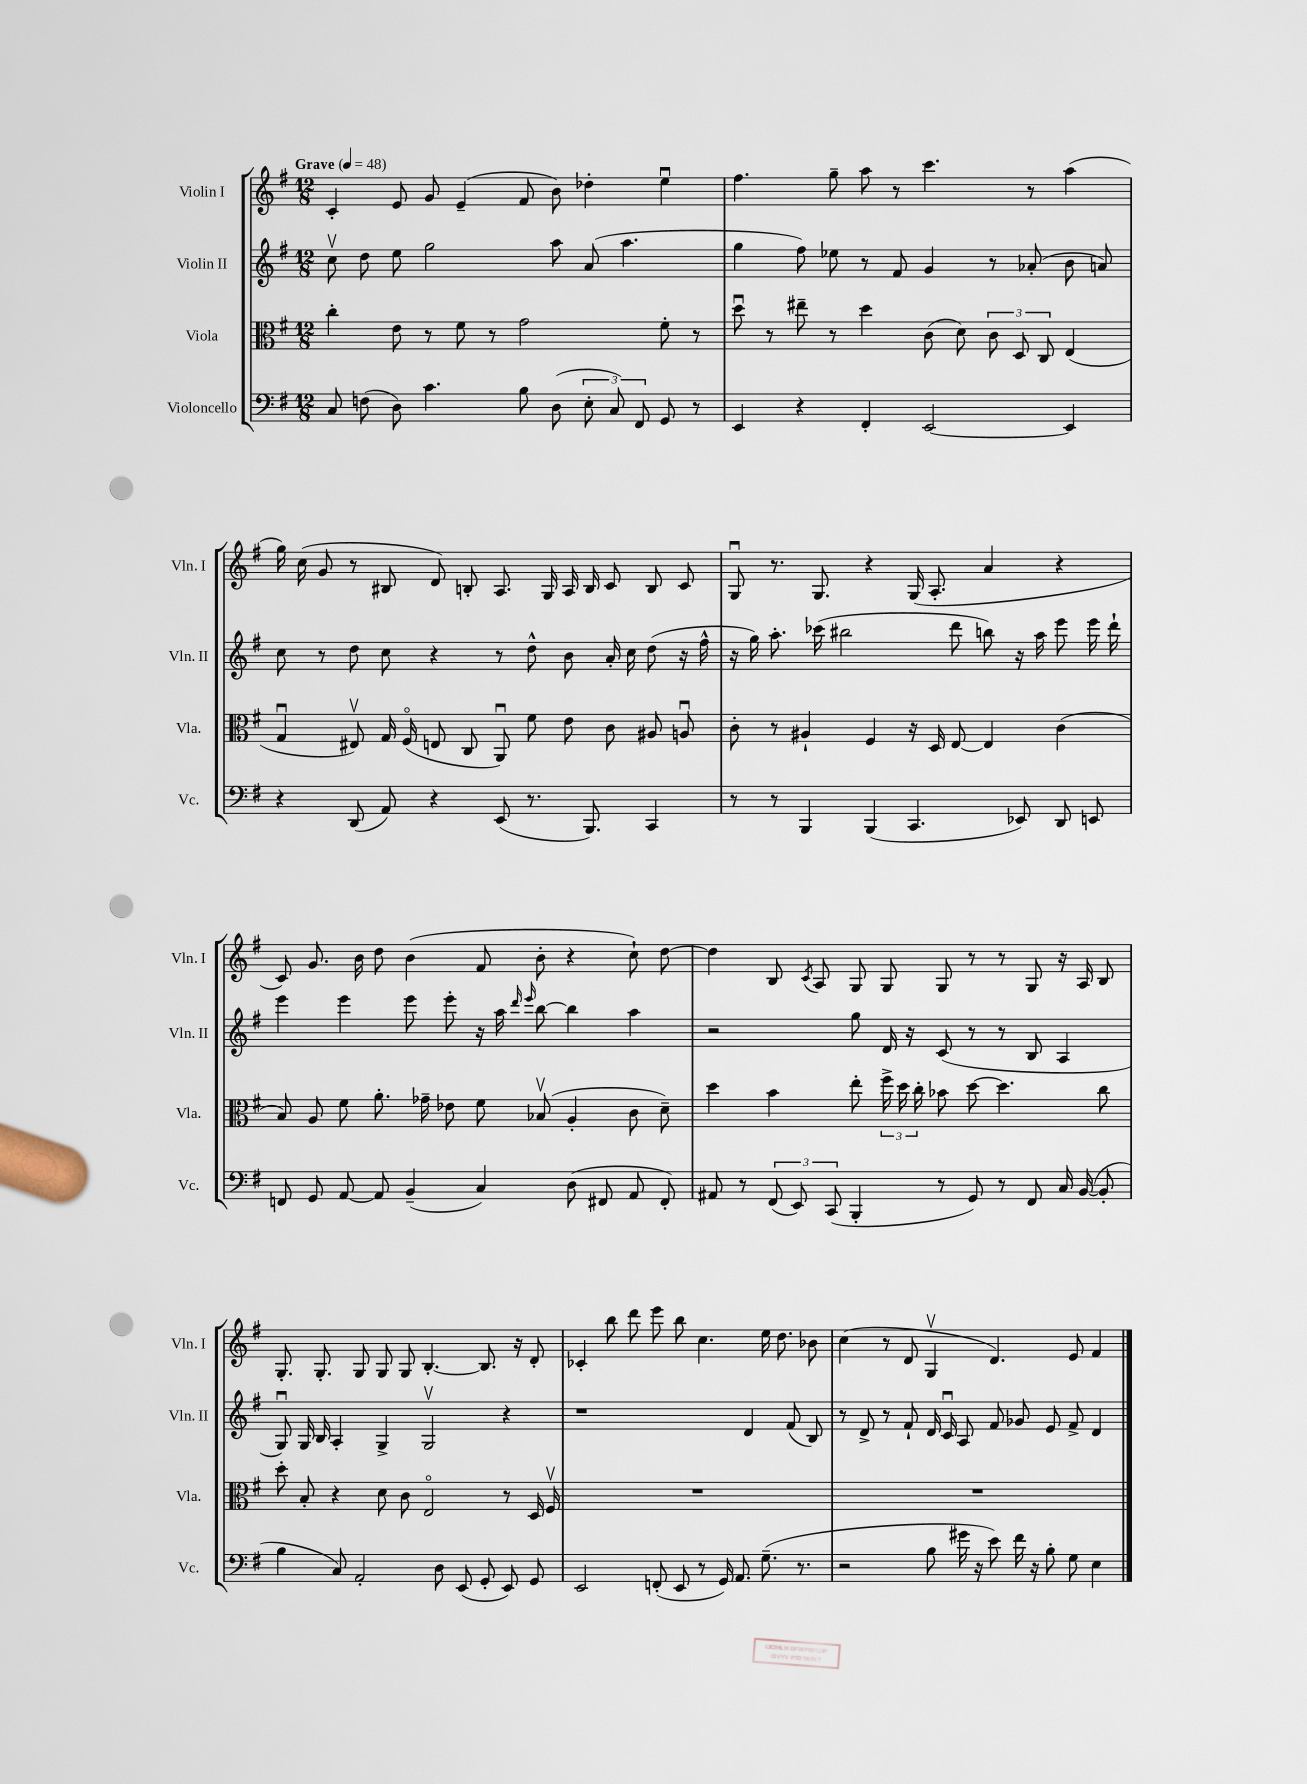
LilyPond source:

<<
\new StaffGroup <<
\new Staff = "s0" \with { instrumentName = "Violin I" shortInstrumentName = "Vln. I" } {
    \clef treble \key g \major \numericTimeSignature \time 12/8 \tempo "Grave" 4 = 48
    \autoBeamOff c'4-. e'8 g'8 e'4--( fis'8 b'8) des''4-. e''4\downbow |
    fis''4. g''8-- a''8 r8 c'''4. r8 a''4( |
    g''16) c''16( g'8 r8 bis8 d'8) b8-. a8. g16 a16 b16 c'8 b8 c'8 |
    g8\downbow r8. g8. r4 g16( a8.-. a'4 r4 |
    c'8) g'8. b'16 d''8 b'4( fis'8 b'8-. r4 c''8-!) d''8~ |
    d''4 b8 \acciaccatura { c'8 } a8 g8 g8 g8 r8 r8 g8 r16 a16 b8 |
    g8.-. g8.-. g8 g8 g8 b4.~-. b8. r16 d'8-. |
    ces'4-. b''8 d'''8 e'''8 b''8 c''4. e''16 d''8. bes'8 |
    c''4( r8 d'8 g4\upbow d'4.) e'8 fis'4 \bar "|." |
}
\new Staff = "s1" \with { instrumentName = "Violin II" shortInstrumentName = "Vln. II" } {
    \clef treble \key g \major \numericTimeSignature \time 12/8
    \autoBeamOff c''8\upbow d''8 e''8 g''2 a''8 a'8( a''4. |
    g''4 fis''8) ees''8 r8 fis'8 g'4 r8 aes'8-.( b'8 a'8) |
    c''8 r8 d''8 c''8 r4 r8 d''8-^ b'8 a'16-. c''16 d''8( r16 fis''16-^ |
    r16 g''16) a''8.-. ces'''16( bis''2 d'''8 b''8) r16 a''16 e'''8 e'''16 d'''16-! |
    e'''4 e'''4 e'''8 e'''8-. r16 a''16 \grace { d'''16 e'''16 } b''8~ b''4 a''4 |
    r2 g''8 d'16 r16 c'8( r8 r8 b8 a4 |
    g8\downbow) g16 b16 a4-. g4-> g2\upbow r4 |
    r1 d'4 fis'8( b8) |
    r8 d'8-> r8 fis'8-! d'16 c'16\downbow a8 fis'8 ges'8 e'8 fis'8-> d'4 \bar "|." |
}
\new Staff = "s2" \with { instrumentName = "Viola" shortInstrumentName = "Vla." } {
    \clef alto \key g \major \numericTimeSignature \time 12/8
    \autoBeamOff c''4-. e'8 r8 fis'8 r8 g'2 fis'8-. r8 |
    d''8\downbow r8 eis''8-- r8 d''4 c'8( d'8) \tuplet 3/2 { c'8 d8 c8 } e4( |
    g4\downbow eis8\upbow) g16 fis16\flageolet( e8 c8 a,8\downbow) fis'8 e'8 c'8 ais8 a8\downbow |
    c'8-. r8 ais4-! fis4 r16 d16 e8~ e4 c'4( |
    b8) a8 fis'8 a'8.-. ges'16-- ees'8 fis'8 bes8\upbow( a4-. c'8 d'8--) |
    d''4 b'4 e''8-. \tuplet 3/2 { fis''16-> d''16 c''16-. } bes'8 d''8~ d''4. c''8 |
    d''8-. b8-. r4 d'8 c'8 e2\flageolet r8 d16 fis16\upbow |
    R1. |
    R1. \bar "|." |
}
\new Staff = "s3" \with { instrumentName = "Violoncello" shortInstrumentName = "Vc." } {
    \clef bass \key g \major \numericTimeSignature \time 12/8
    \autoBeamOff c8 f8( d8) c'4. b8 d8( \tuplet 3/2 { e8-. c8) fis,8 } g,8 r8 |
    e,4 r4 fis,4-. e,2~ e,4 |
    r4 d,8( a,8) r4 e,8( r8. b,,8.) c,4 |
    r8 r8 b,,4 b,,4( c,4. ees,8) d,8 e,8 |
    f,8 g,8 a,8~ a,8 b,4--( c4) d8( fis,8 a,8 fis,8-.) |
    ais,8 r8 \tuplet 3/2 { fis,8( e,8) c,8( } b,,4-. r8 g,8) r8 fis,8 c16 b,16~( b,8-. |
    b4 c8) a,2-. d8 e,8( g,8-. e,8) g,8 |
    e,2 f,8-.( e,8 r8 g,16) a,8. g8.--( r8. |
    r2 b8 gis'16 r16 e'8) fis'16 r16 b8-. g8 e4 \bar "|." |
}
>>
>>
\layout { \context { \Score \remove "Bar_number_engraver" } }
